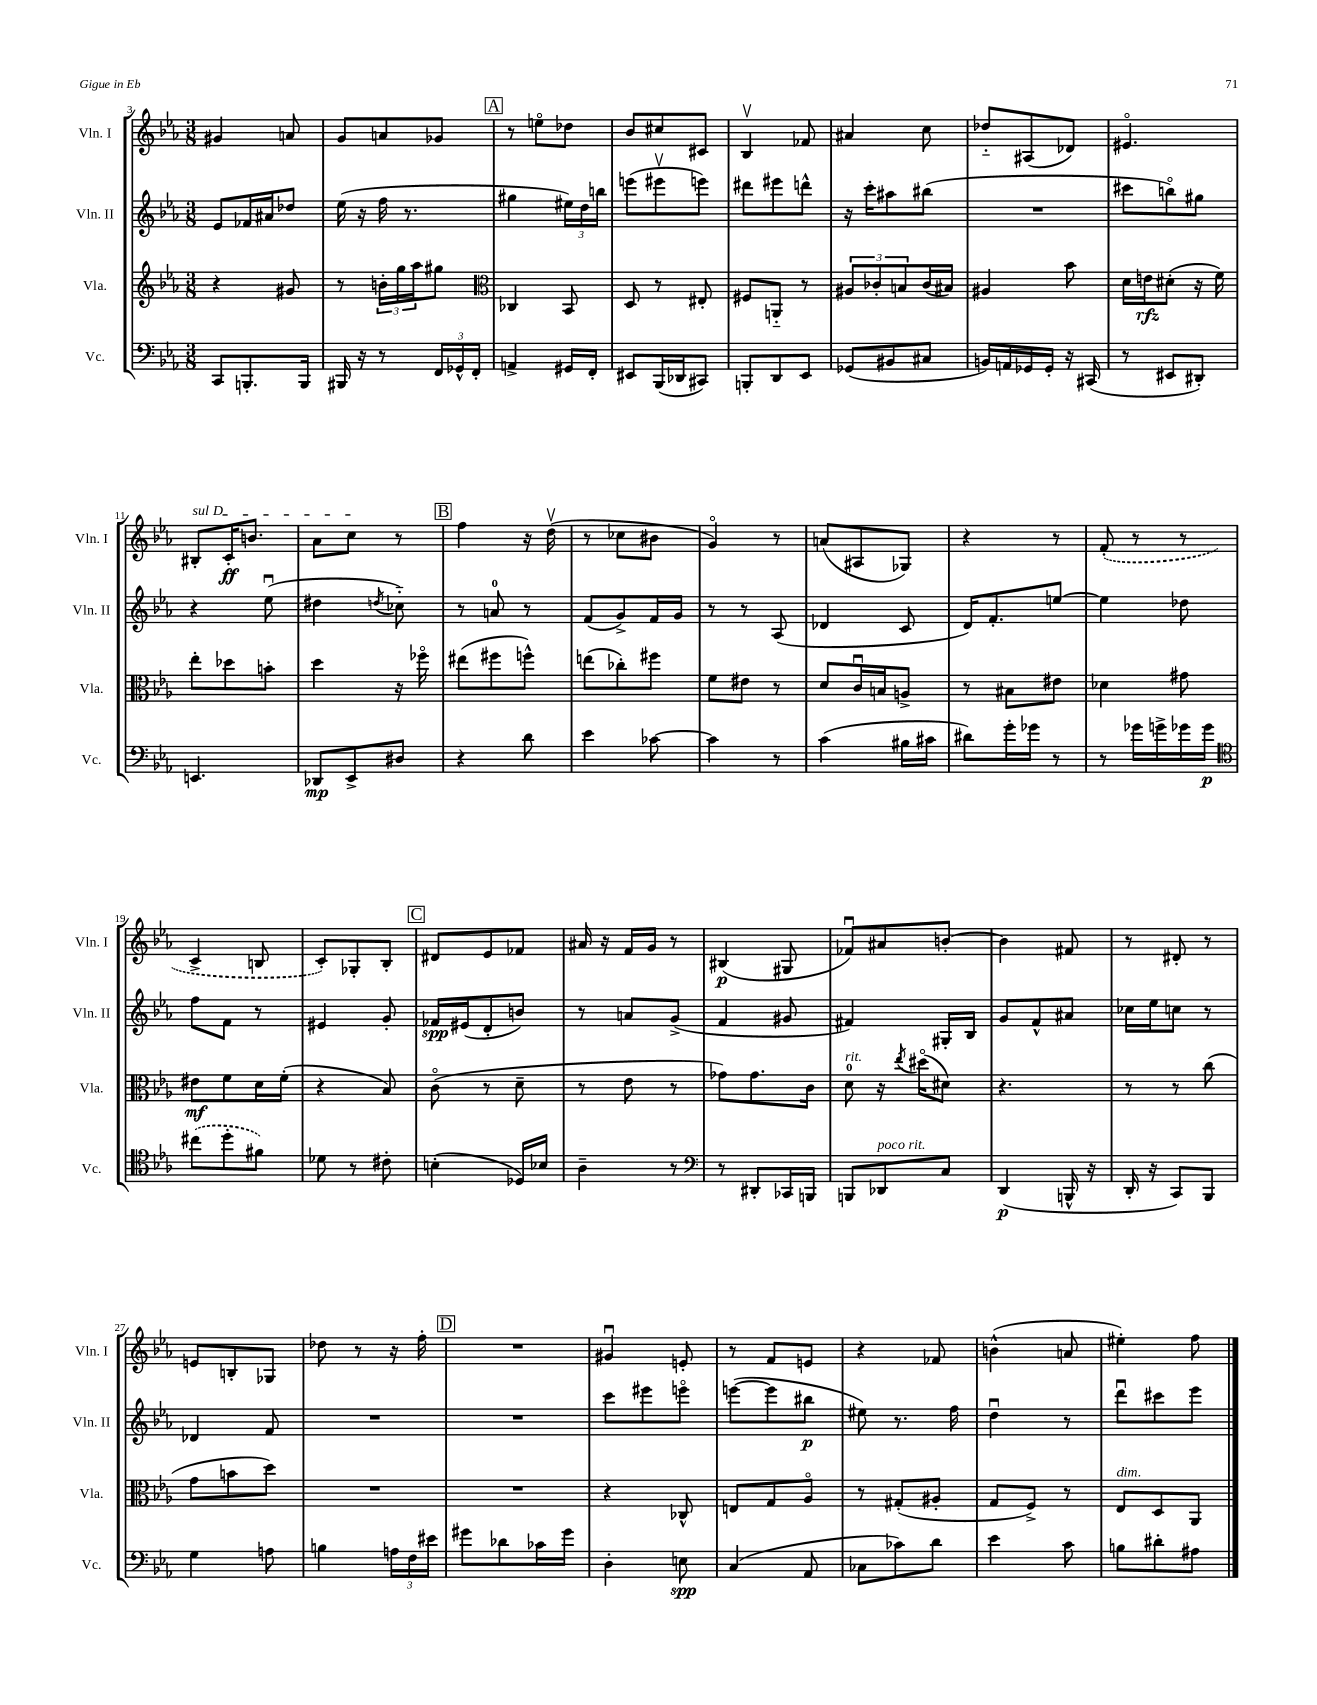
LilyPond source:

<<
\new StaffGroup <<
\new Staff = "s0" \with { instrumentName = "Vln. I" shortInstrumentName = "Vln. I" } {
    \clef treble \key ees \major \numericTimeSignature \time 3/8
    gis'4 a'8 |
    g'8 a'8 ges'8 |
    \mark \markup { \box "A" } r8 e''8\flageolet des''8 |
    bes'8 cis''8 cis'8 |
    bes4\upbow fes'8 |
    ais'4 c''8 |
    des''8-_ ais8( des'8) |
    eis'4.\flageolet |
    \once \override TextSpanner.bound-details.left.text = \markup { \italic "sul D" } bis8-.\startTextSpan c'16-.\ff b'8. |
    aes'8 c''8\stopTextSpan r8 |
    \mark \markup { \box "B" } f''4 r16 d''16\upbow( |
    r8 ces''8 bis'8 |
    g'4\flageolet) r8 |
    a'8( ais8 ges8) |
    r4 r8 |
    \once \slurDashed f'8-.( r8 r8 |
    c'4-> b8 |
    c'8-.) ges8-. bes8-. |
    \mark \markup { \box "C" } dis'8 ees'8 fes'8 |
    ais'16 r16 f'16 g'16 r8 |
    bis4\p( gis8 |
    fes'8\downbow) ais'8 b'8~-. |
    b'4 fis'8 |
    r8 dis'8-. r8 |
    e'8 b8-. ges8 |
    des''8 r8 r16 f''16-. |
    \mark \markup { \box "D" } R4. |
    gis'4\downbow e'8-. |
    r8 f'8 e'8 |
    r4 fes'8 |
    b'4-^( a'8 |
    eis''4-.) f''8 \bar "|." |
}
\new Staff = "s1" \with { instrumentName = "Vln. II" shortInstrumentName = "Vln. II" } {
    \clef treble \key ees \major \numericTimeSignature \time 3/8
    ees'8 fes'16 ais'16 des''8 |
    ees''16( r16 f''16 r8. |
    \mark \markup { \box "A" } gis''4 \tuplet 3/2 { eis''16) d''16 b''16 } |
    e'''8( eis'''8\upbow e'''8) |
    dis'''8 eis'''8 d'''8-^ |
    r16 c'''16-. ais''8 bis''8( |
    R4. |
    cis'''8 b''8\flageolet) gis''8 |
    r4 ees''8\downbow( |
    dis''4 \acciaccatura { d''8 } ces''8-_) |
    \mark \markup { \box "B" } r8 a'8-0 r8 |
    f'8( g'8->) f'16 g'16 |
    r8 r8 aes8( |
    des'4 c'8 |
    d'16) f'8.-. e''8~ |
    e''4 des''8 |
    f''8 f'8 r8 |
    eis'4 g'8-. |
    \mark \markup { \box "C" } fes'16\spp eis'16( d'8-. b'8) |
    r8 a'8 g'8->( |
    f'4 gis'8 |
    fis'4) gis16-. bes16 |
    g'8 f'8-^ ais'8 |
    ces''16 ees''16 c''8 r8 |
    des'4 f'8 |
    R4. |
    \mark \markup { \box "D" } R4. |
    c'''8 eis'''8 e'''8\flageolet |
    e'''8~( e'''8 bis''8\p |
    eis''8) r8. f''16 |
    d''4\downbow r8 |
    d'''8\downbow cis'''8 ees'''8 \bar "|." |
}
\new Staff = "s2" \with { instrumentName = "Vla." shortInstrumentName = "Vla." } {
    \clef treble \key ees \major \numericTimeSignature \time 3/8
    r4 gis'8 |
    r8 \tuplet 3/2 { b'16-. g''16 aes''16 } gis''8 |
    \mark \markup { \box "A" } \clef alto ces4 bes,8 |
    d8 r8 eis8-. |
    fis8 a,8-_ r8 |
    \tuplet 3/2 { ais8 ces'8-. b8 } ces'16( bis16) |
    ais4 bes'8 |
    d'16 e'16\rfz dis'8-.( r16 f'16) |
    ees''8-. des''8 b'8-. |
    d''4 r16 fes''16\flageolet |
    \mark \markup { \box "B" } eis''8( fis''8 f''8-^) |
    e''8( ces''8-.) fis''8 |
    f'8 eis'8 r8 |
    d'8 c'16\downbow b16 a8-> |
    r8 bis8 eis'8 |
    des'4 gis'8 |
    eis'8\mf f'8 d'16 f'16-.( |
    r4 bes8) |
    \mark \markup { \box "C" } c'8\flageolet( r8 d'8-- |
    r8 ees'8 r8 |
    ges'8) ges'8. c'16 |
    d'8-0^\markup { \italic "rit." } r16 \acciaccatura { ees''8 } dis''16\flageolet( dis'8) |
    r4. |
    r8 r8 c''8( |
    g'8 b'8 d''8) |
    R4. |
    \mark \markup { \box "D" } R4. |
    r4 ces8-^ |
    e8 g8 aes8\flageolet |
    r8 gis8-.( ais8-. |
    g8 f8->) r8 |
    ees8^\markup { \italic "dim." } d8 aes,8 \bar "|." |
}
\new Staff = "s3" \with { instrumentName = "Vc." shortInstrumentName = "Vc." } {
    \clef bass \key ees \major \numericTimeSignature \time 3/8
    c,8 b,,8.-. b,,16 |
    bis,,16 r16 r8 \tuplet 3/2 { f,16 ges,16-^ f,16-. } |
    \mark \markup { \box "A" } a,4-> gis,16 f,16-. |
    eis,8 bes,,16( des,16 cis,8) |
    b,,8-. d,8 ees,8 |
    ges,8( bis,8 cis8 |
    b,16) a,16 ges,16 ges,16-. r16 cis,16( |
    r8 eis,8 dis,8-.) |
    e,4. |
    des,8\mp ees,8-> dis8 |
    \mark \markup { \box "B" } r4 d'8 |
    ees'4 ces'8~ |
    ces'4 r8 |
    c'4( bis16 cis'16 |
    dis'8) g'16-. ges'16 r8 |
    r8 ges'16 g'16-> ges'16 ges'16\p |
    \clef tenor \once \slurDashed cis''8( d''8-. fis'8) |
    des'8 r8 cis'8-. |
    \mark \markup { \box "C" } b4-.( des16) bes16 |
    aes4-- r8 |
    \clef bass r8 dis,8-. ces,16 b,,16 |
    b,,8 des,8^\markup { \italic "poco rit." } c8 |
    d,4\p( b,,16-^ r16 |
    d,16-. r16 c,8) bes,,8 |
    g4 a8 |
    b4 \tuplet 3/2 { a16 f16 eis'16 } |
    \mark \markup { \box "D" } gis'8 des'8 ces'16 gis'16 |
    d4-. e8\spp |
    c4( aes,8 |
    ces8 ces'8) d'8 |
    ees'4 c'8 |
    b8 dis'8-. ais8 \bar "|." |
}
>>
>>
\layout { \context { \Score currentBarNumber = #3 } }
